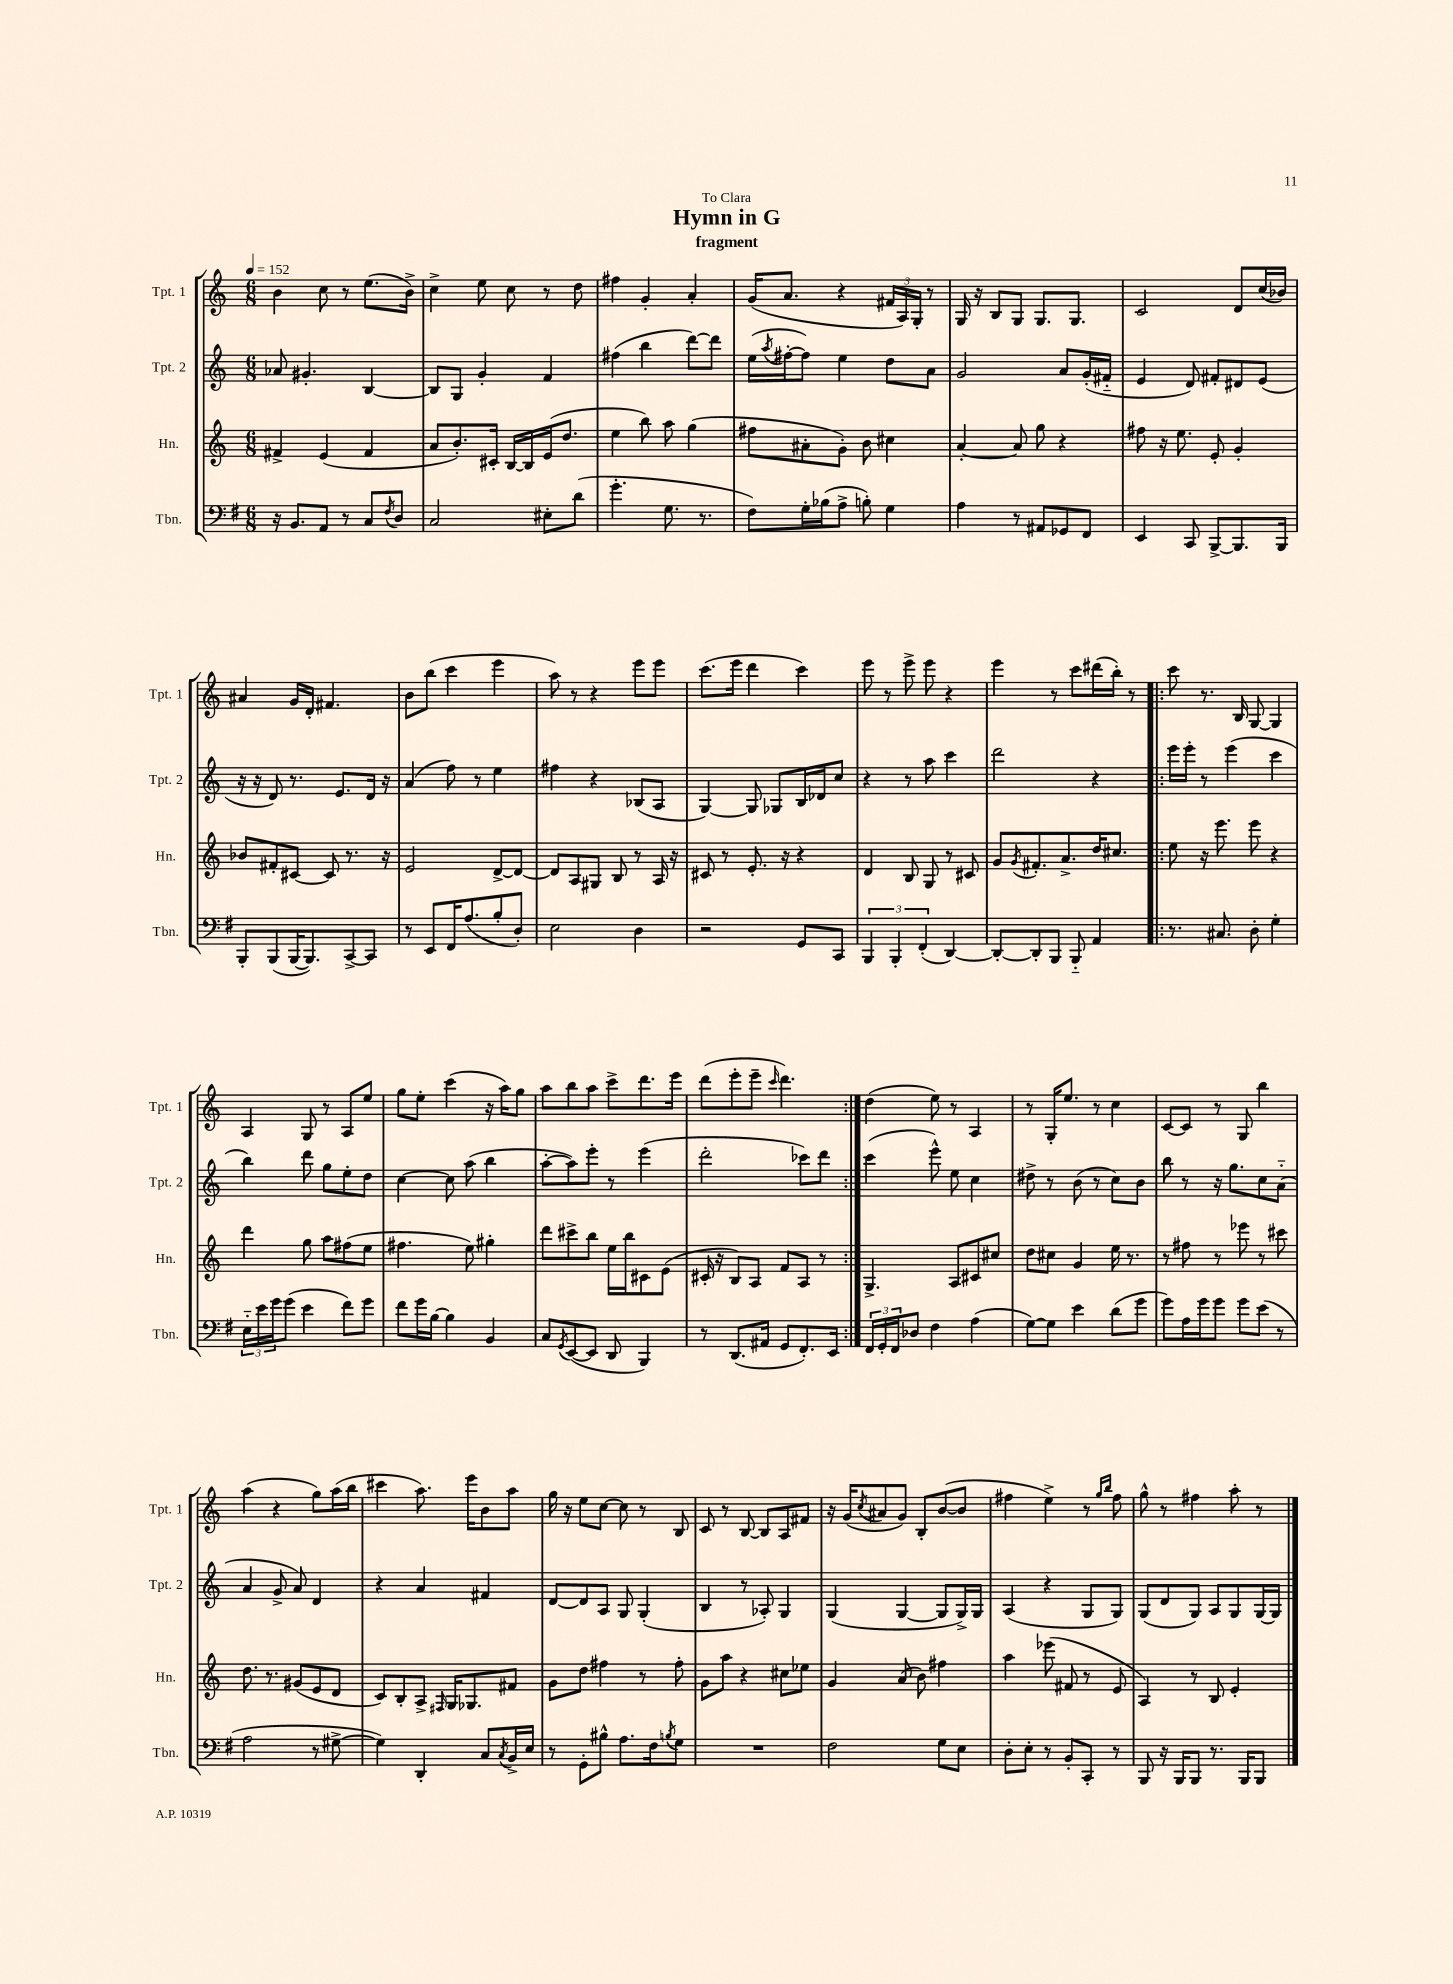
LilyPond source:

\header { title = "Hymn in G" subtitle = "fragment" dedication = "To Clara" }
<<
\new StaffGroup <<
\new Staff = "s0" \with { instrumentName = "Tpt. 1" shortInstrumentName = "Tpt. 1" } {
    \clef treble \key c \major \numericTimeSignature \time 6/8 \tempo 4 = 152
    b'4 c''8 r8 e''8.( b'16->) |
    c''4-> e''8 c''8 r8 d''8 |
    fis''4 g'4-. a'4-. |
    g'16( a'8. r4 \tuplet 3/2 { fis'16 a16) g16-. } r8 |
    g16 r16 b8 g8 g8. g8. |
    c'2 d'8 c''16( bes'16) |
    ais'4 g'16 d'16-. fis'4. |
    b'8 b''8( c'''4 e'''4 |
    a''8) r8 r4 e'''8 e'''8 |
    c'''8.( e'''16 d'''4 c'''4) |
    e'''8 r8 e'''8-> e'''8 r4 |
    e'''4 r8 c'''8 dis'''16( b''16-.) r8 |
    \repeat volta 2 { c'''8 r8. b16 g8~ g4 |
    a4 g8 r8 a8 e''8 |
    g''8 e''8-. c'''4( r16 a''16) g''8 |
    a''8 b''8 a''8 c'''8-> d'''8. e'''16 |
    d'''8( e'''8-. e'''8-- \grace { c'''16 } d'''4.) | }
    d''4( e''8) r8 a4 |
    r8 g16-. e''8. r8 c''4 |
    c'8~ c'8 r8 g8 b''4 |
    a''4( r4 g''8) a''16( b''16 |
    cis'''4 a''8.) e'''16 b'8 a''8 |
    g''16 r16 e''8 c''8~ c''8 r8 b8 |
    c'8 r8 b8~ b8 a8 fis'8 |
    r16 g'16( \acciaccatura { c''8 } ais'8 g'8) b8-. b'8~( b'8 |
    fis''4 e''4->) r8 \grace { g''16 b''16 } fis''8 |
    g''8-^ r8 fis''4 a''8-. r8 \bar "|." |
}
\new Staff = "s1" \with { instrumentName = "Tpt. 2" shortInstrumentName = "Tpt. 2" } {
    \clef treble \key c \major \numericTimeSignature \time 6/8
    aes'8 gis'4.-. b4~ |
    b8 g8 g'4-. f'4 |
    fis''4( b''4 d'''8~) d'''8 |
    e''16( \acciaccatura { a''8 } fis''16~-. fis''8) e''4 d''8 a'8 |
    g'2 a'8 g'16-.( fis'16-_ |
    e'4 d'8) fis'8-. dis'8 e'8( |
    r16 r16 d'8) r8. e'8. d'16 r16 |
    a'4( f''8) r8 e''4 |
    fis''4 r4 bes8( a8 |
    g4~) g8 ges8 b16 des'16 c''8 |
    r4 r8 a''8 c'''4 |
    d'''2 r4 |
    \repeat volta 2 { e'''16 e'''16-. r8 e'''4( c'''4 |
    b''4) d'''8 g''8 e''8-. d''8 |
    c''4~ c''8 a''8( b''4 |
    a''8~-. a''8) e'''8-. r8 e'''4( |
    d'''2-. ces'''8) d'''8 | }
    c'''4( e'''8-^) e''8 c''4 |
    dis''8-> r8 b'8( r8 c''8) b'8 |
    b''8 r8 r16 g''8. c''8 a'8-_( |
    a'4 g'8-> a'8) d'4 |
    r4 a'4 fis'4 |
    d'8~ d'8 a8 g8 g4-.( |
    b4 r8 aes8-.) g4 |
    g4( g4~ g8 g16->) g16 |
    a4( r4 g8 g8) |
    g8( d'8 g8) a8 g8 g16~ g16 \bar "|." |
}
\new Staff = "s2" \with { instrumentName = "Hn." shortInstrumentName = "Hn." } {
    \clef treble \key c \major \numericTimeSignature \time 6/8
    fis'4-> e'4( fis'4 |
    a'8 b'8.-.) cis'16-. b16~ b16 e'16( d''8. |
    e''4 b''8) a''8 g''4( |
    fis''8 ais'8-. g'8-.) b'8 cis''4 |
    a'4~-. a'8 g''8 r4 |
    fis''8 r16 e''8. e'8-. g'4-. |
    bes'8 fis'8-. cis'8~ cis'8 r8. r16 |
    e'2 d'8~-> d'8~ |
    d'8 a8 gis8 b8 r8 a16 r16 |
    cis'8 r8 e'8.-. r16 r4 |
    d'4 b8 g8 r8 cis'8 |
    g'8 \acciaccatura { g'8 } fis'8.-. a'8.-> d''16 cis''8. |
    \repeat volta 2 { e''8 r16 e'''8. e'''8 r4 |
    d'''4 g''8 a''8 fis''8( e''8 |
    fis''4. e''8) gis''4-. |
    d'''8 cis'''8-> b''8 e''16 b''16 cis'8 e'8( |
    cis'16-. r16 b8) a8 f'8 a8 r8 | }
    g4.-> a8 cis'8 cis''8 |
    d''8 cis''8 g'4 e''16 r8. |
    r8 fis''8 r8 ees'''8 r8 cis'''8 |
    d''8. r8. gis'8( e'8 d'8 |
    c'8) b8-. a8-> \grace { fis16 } g16 ges8. fis'8 |
    g'8 d''8 fis''4 r8 fis''8-. |
    g'8 a''8 r4 cis''8 ees''8 |
    g'4 a'8( b'8) fis''4 |
    a''4 ees'''8( fis'8 r8 e'8 |
    a4) r8 b8 e'4-. \bar "|." |
}
\new Staff = "s3" \with { instrumentName = "Tbn." shortInstrumentName = "Tbn." } {
    \clef bass \key g \major \numericTimeSignature \time 6/8
    r16 b,8. a,8 r8 c8 \acciaccatura { fis8 } d8 |
    c2 eis8-. d'8( |
    g'4.-. g8. r8. |
    fis8) g16-. bes16( a8-> b8-.) g4 |
    a4 r8 ais,8 ges,8 fis,8 |
    e,4 c,8 b,,8~-> b,,8. b,,16 |
    b,,8-. b,,8( b,,16~ b,,8.) c,8~-> c,8 |
    r8 e,8 fis,16 a8.( b8-. d8-.) |
    e2 d4 |
    r2 g,8 c,8 |
    \tuplet 3/2 { b,,4 b,,4-. fis,4-.( } d,4~) |
    d,8~-. d,8-. b,,8 b,,8-_ a,4 |
    \repeat volta 2 { r8. cis8. d8-. g4-. |
    \tuplet 3/2 { e16-_ e'16 g'16 } g'8( e'4 fis'8) g'8 |
    fis'8 g'16 b16~ b4 b,4 |
    c8 \acciaccatura { g,8 } e,8~( e,8 d,8 b,,4) |
    r8 d,8.( ais,16 g,8 fis,8.-.) e,16 | }
    \tuplet 3/2 { fis,16 g,16-. fis,16 } des8 fis4 a4( |
    g8~) g8 e'4 d'8( g'8 |
    g'8) a16 g'16 g'8 g'8 e'8( r8 |
    a2 r8 gis8~-> |
    gis4) d,4-. c8 \acciaccatura { c8 } b,16-> e16 |
    r8 g,8-. bis8-^ a8. fis16 \acciaccatura { b8 } g8 |
    R2. |
    fis2 g8 e8 |
    d8-. e8-. r8 b,8-. c,8-. r8 |
    b,,8 r16 b,,16 b,,8 r8. b,,16 b,,8 \bar "|." |
}
>>
>>
\layout { \context { \Score \remove "Bar_number_engraver" } }
